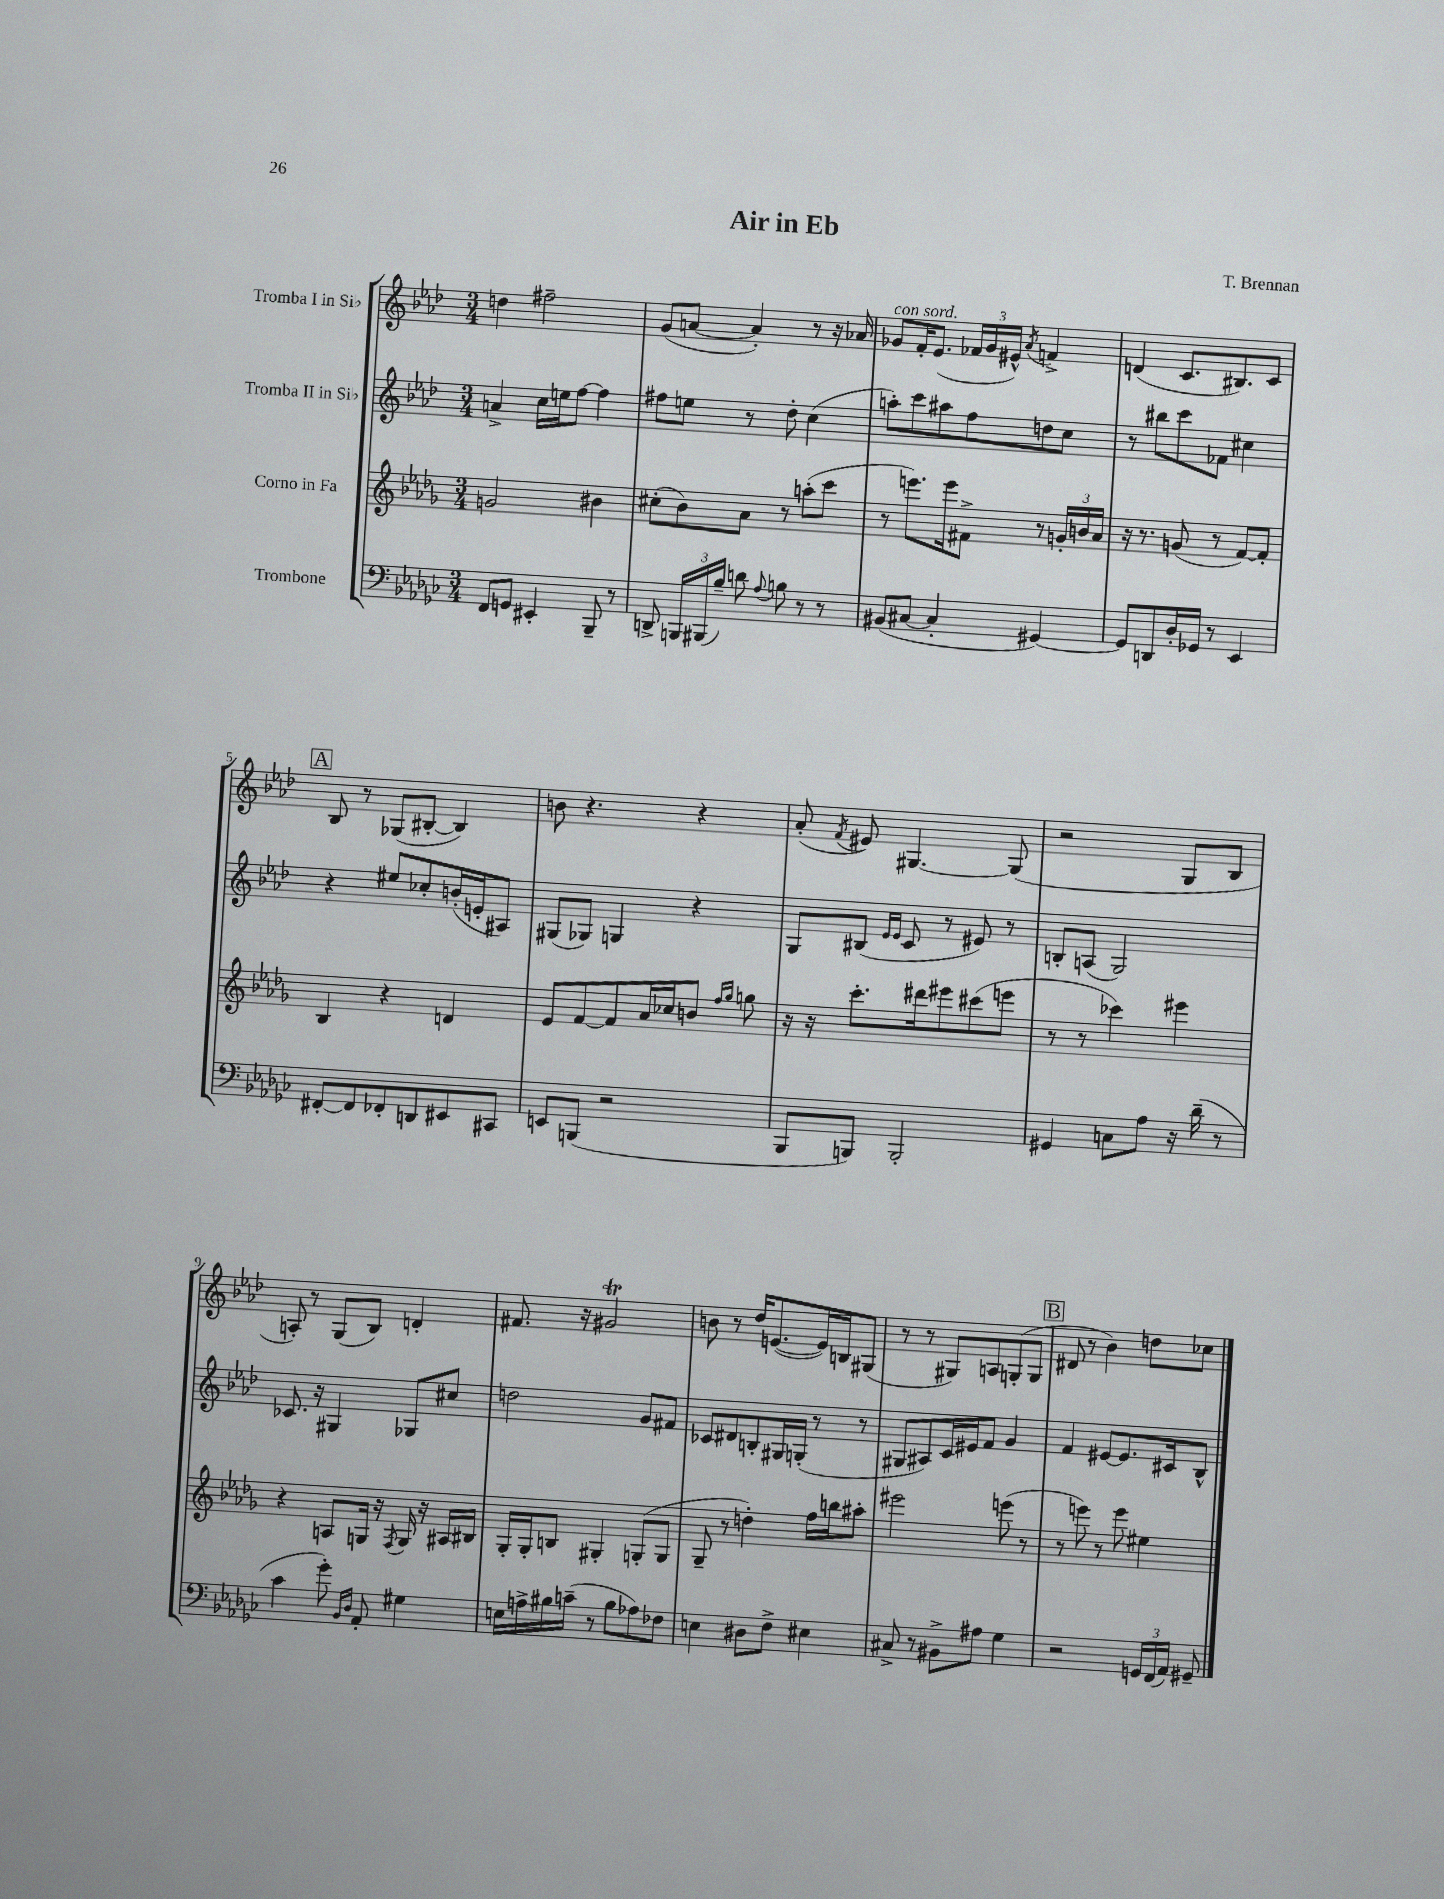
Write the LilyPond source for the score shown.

\header { title = "Air in Eb" composer = "T. Brennan" }
<<
\new StaffGroup <<
\new Staff = "s0" \with { instrumentName = "Tromba I in Sib" } {
    \clef treble \key aes \major \numericTimeSignature \time 3/4
    \autoBeamOff d''4 fis''2-- |
    g'8[( a'8]~ a'4-.) r8 r16 aes'16 |
    ges'8[^\markup { \italic "con sord." } f'16-. ees'8.]( \tuplet 3/2 { fes'16[ ges'16 eis'16]-^) } \acciaccatura { aes'8 } f'4-> |
    d'4( c'8.[ bis8.) c'8] |
    \mark \markup { \box "A" } bes8 r8 ges8[( bis8]~-. bis4) |
    b'8 r4. r4 |
    aes'8-.( \acciaccatura { f'8 } eis'8) gis4.~ gis8( |
    r2 g8[ bes8] |
    a8-.) r8 g8[( bes8]) d'4-. |
    fis'8. r16 gis'2\trill |
    b'8 r8 des''16[ e'8.~( e'16) b16 gis8]( |
    r8 r8 gis8[) a8 g8-.( g8] |
    \mark \markup { \box "B" } dis'8 r8 bes'4) d''8[ ces''8] \bar "|." |
}
\new Staff = "s1" \with { instrumentName = "Tromba II in Sib" } {
    \clef treble \key aes \major \numericTimeSignature \time 3/4
    \autoBeamOff a'4-> c''16[ e''16 f''8]~ f''4 |
    fis''8[ e''8] r8 des''8-. c''4( |
    a''8[-.) c'''8 ais''8 f''8 d''8 c''8] |
    r8 bis''8[ c'''8 fes'8] cis''4 |
    \mark \markup { \box "A" } r4 eis''8[ ces''8-. b'16-.( e'16-. ais8]) |
    gis8[( ges8]) g4 r4 |
    g8[ bis8]( \grace { ees'16[ ees'16] } c'8 r8 eis'8) r8 |
    b8[-. a8]( g2) |
    ces'8. r16 gis4 ges8[ cis''8] |
    d''2 g'8[ fis'8] |
    ces'8[ dis'8 b8-. gis16 g16]-.( r8 r8 |
    gis8[ ais8) c'16 eis'16 f'8] g'4 |
    \mark \markup { \box "B" } f'4 eis'8[~ eis'8. cis'16 bes8]-^ \bar "|." |
}
\new Staff = "s2" \with { instrumentName = "Corno in Fa" } {
    \clef treble \key des \major \numericTimeSignature \time 3/4
    \autoBeamOff g'2 bis'4 |
    cis''8[-.( bes'8) aes'8] r8 a''8[-.( c'''8] |
    r8 e'''8.[) e'''16 fis'8]-> r8 \tuplet 3/2 { g'16[-. b'16 aes'16] } |
    r16 r8. g'8( r8 f'8[~) f'8]-. |
    \mark \markup { \box "A" } bes4 r4 d'4 |
    ees'8[ f'8~ f'8 aes'16 ces''16 b'8] \grace { f''16[ ges''16] } g''8 |
    r16 r16 c'''8.[-. dis'''16 eis'''8 cis'''8( e'''8] |
    r8 r8 ces'''4) eis'''4 |
    r4 a8[ g16] r16 \acciaccatura { f8 } g16 r16 ais16[ bis16] |
    ges16[-. ges16-. b8] gis4-. g8[-.( g8] |
    ges8-- r8 d''4-.) f''16[ b''16 ais''8]-. |
    eis'''2 e'''8( r8 |
    \mark \markup { \box "B" } r8 e'''8) r8 e'''8 eis''4 \bar "|." |
}
\new Staff = "s3" \with { instrumentName = "Trombone" } {
    \clef bass \key ges \major \numericTimeSignature \time 3/4
    \autoBeamOff f,8[ g,8] eis,4-. bes,,8-- r8 |
    d,8-> \tuplet 3/2 { b,,16[ bis,,16( bes16]--) } d'8 \appoggiatura { aes8 } b8 r8 r8 |
    bis,8[( cis8]~ cis4-. gis,4~) |
    gis,8[ d,8 des16-. ges,16] r8 ees,4 |
    \mark \markup { \box "A" } fis,8[~-. fis,8 fes,8-. d,8 eis,8 cis,8] |
    e,8[ b,,8]( r2 |
    bes,,8[ b,,8]) b,,2-. |
    gis,4 c8[ aes8] r16 des'16--( r8 |
    ces'4 ges'8-.) \grace { bes,16[ des16] } aes,8-. gis4 |
    e16[ a16-> bis16 c'16]--( r8 bis8[ aes8) fes8] |
    e4 dis8[ f8]-> eis4 |
    cis8-> r8 bis,8[-> ais8] ges4 |
    \mark \markup { \box "B" } r2 \tuplet 3/2 { g,16[ f,16( aes,16]) } gis,8-- \bar "|." |
}
>>
>>
